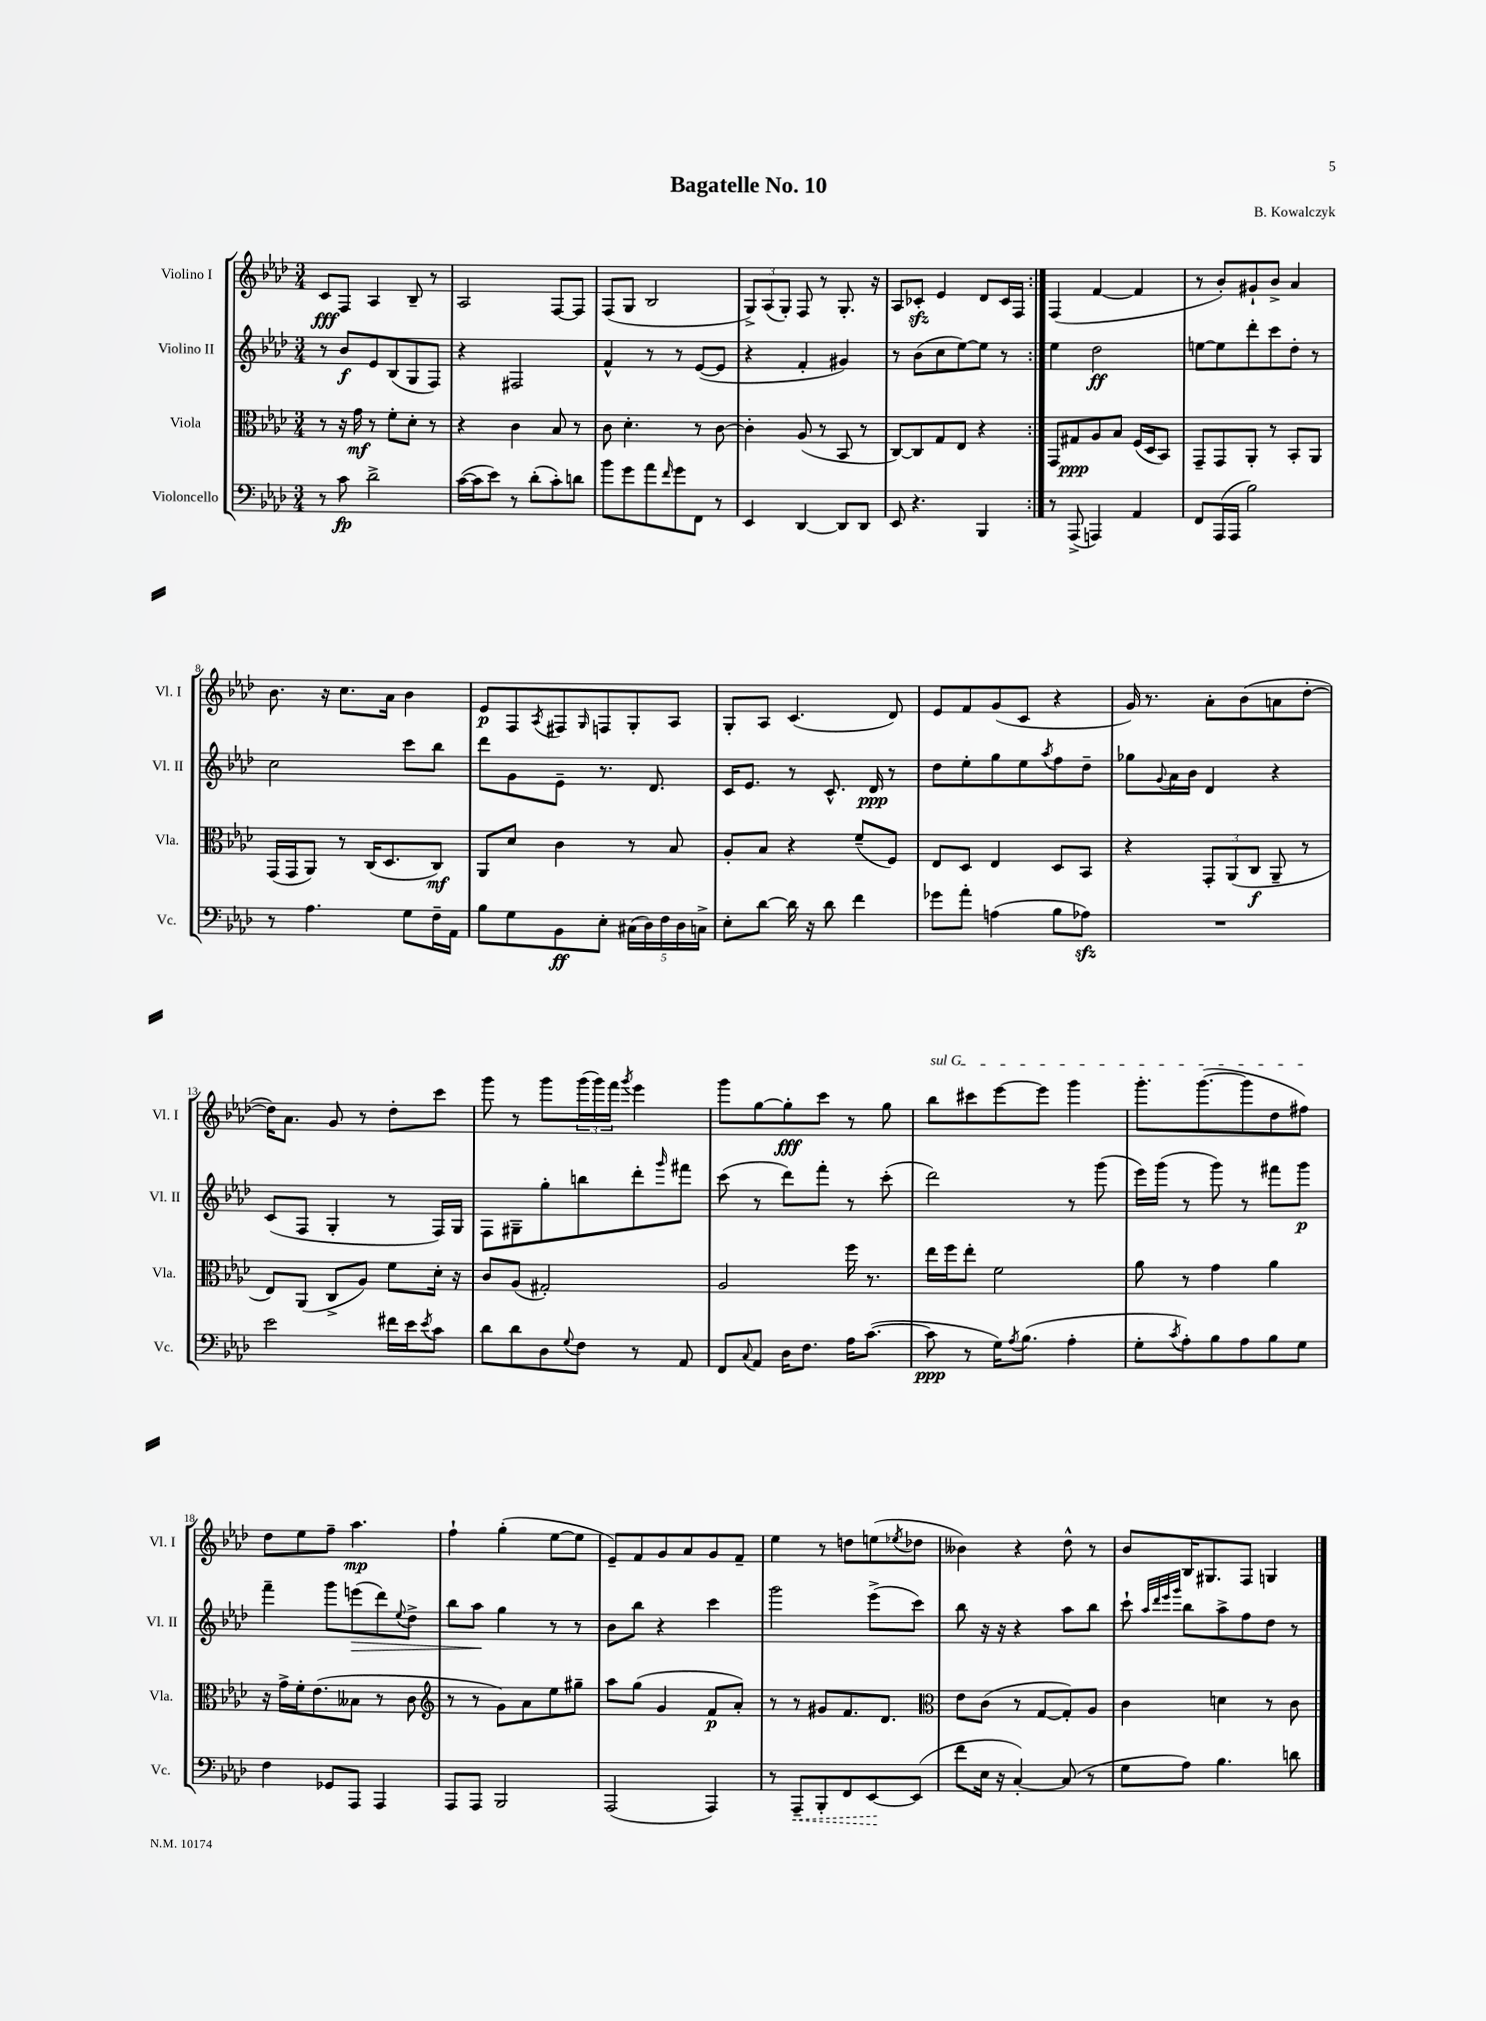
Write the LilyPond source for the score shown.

\header { title = "Bagatelle No. 10" composer = "B. Kowalczyk" }
<<
\new StaffGroup <<
\new Staff = "s0" \with { instrumentName = "Violino I" shortInstrumentName = "Vl. I" } {
    \clef treble \key aes \major \numericTimeSignature \time 3/4
    \repeat volta 2 { c'8\fff f8 aes4 bes8-- r8 |
    aes2 f8~ f8 |
    f8( g8 bes2 |
    \tuplet 3/2 { g8->) aes8( g8-.) } f8 r8 g8.-. r16 |
    aes8 ces'8-.\sfz ees'4 des'8 ces'16 f16 | }
    f4( f'4~ f'4 |
    r8 bes'8-.) gis'8-! bes'8-> aes'4 |
    bes'8. r16 c''8. aes'16 bes'4 |
    ees'8\p f8 \acciaccatura { aes8 } fis8 \grace { g16 } f8 g8-. aes8 |
    g8-. aes8 c'4.( des'8) |
    ees'8 f'8 g'8( c'8 r4 |
    g'16) r8. aes'8-. bes'8( a'8 des''8~-. |
    des''16) aes'8. g'8 r8 des''8-. c'''8 |
    g'''8 r8 g'''8 \tuplet 3/2 { g'''16( g'''16) f'''16 } \acciaccatura { g'''8 } ees'''4 |
    g'''8 g''8~ g''8-.\fff c'''8 r8 g''8 |
    \once \override TextSpanner.bound-details.left.text = \markup { \italic "sul G" } bes''8\startTextSpan cis'''8 ees'''8~ ees'''8 g'''4 |
    g'''8.-. g'''8.~( g'''8 des''8 fis''8\stopTextSpan) |
    des''8 ees''8 f''8-- aes''4.\mp |
    f''4-! g''4-.( ees''8~ ees''8 |
    ees'8--) f'8 g'8 aes'8 g'8 f'8-- |
    ees''4 r8 d''8 e''8( \acciaccatura { ees''8 } des''8 |
    beses'4) r4 des''8-^ r8 |
    bes'8 bes16 gis8. f8 g4 \bar "|." |
}
\new Staff = "s1" \with { instrumentName = "Violino II" shortInstrumentName = "Vl. II" } {
    \clef treble \key aes \major \numericTimeSignature \time 3/4
    \repeat volta 2 { r8 bes'8\f ees'8 bes8( g8 f8) |
    r4 fis2 |
    f'4-^ r8 r8 ees'8~( ees'8 |
    r4 f'4-. gis'4) |
    r8 bes'8( c''8 ees''8~) ees''8 r8 | }
    ees''4 des''2\ff |
    e''8~ e''8 des'''8-. c'''8 des''8-. r8 |
    c''2 c'''8 bes''8 |
    des'''8 g'8 ees'8-- r8. des'8. |
    c'16 ees'8. r8 c'8.-^ des'16\ppp r8 |
    des''8 ees''8-. g''8 ees''8 \acciaccatura { aes''8 } f''8 des''8-- |
    ges''8 \appoggiatura { g'8 } aes'16 bes'16 des'4 r4 |
    c'8( f8 g4-. r8 f16) g16 |
    f8 gis8-- g''8-. b''8 des'''8-. \grace { g'''16 } fis'''8 |
    c'''8( r8 des'''8) f'''8-. r8 c'''8-.( |
    des'''2) r8 g'''8( |
    ees'''16) g'''16( r8 g'''8) r8 fis'''8 g'''8\p |
    f'''4-- g'''8 e'''8\>( des'''8) \appoggiatura { ees''8 } des''8-> |
    bes''8 aes''8\! g''4 r8 r8 |
    bes'8 bes''8 r4 c'''4 |
    g'''2 ees'''8->( c'''8) |
    bes''8 r16 r16 r4 aes''8 bes''8 |
    c'''8-! \grace { aes''32 des'''32 ees'''32 g'''32 } bes''8 aes''8-> f''8 des''8 r8 \bar "|." |
}
\new Staff = "s2" \with { instrumentName = "Viola" shortInstrumentName = "Vla." } {
    \clef alto \key aes \major \numericTimeSignature \time 3/4
    \repeat volta 2 { r8 r16 g'16\mf r8 f'8-. des'8-. r8 |
    r4 c'4 bes8 r8 |
    c'8 des'4.-. r8 c'8~ |
    c'4-. aes8( r8 bes,8 r8 |
    c8~) c8 g8 ees8 r4 | }
    g,8 gis8\ppp aes8 bes8 f16( des16 bes,8) |
    g,8-- g,8 aes,8-. r8 bes,8-. aes,8 |
    g,16( g,16 aes,8) r8 c16( des8. c8\mf) |
    aes,8 des'8 c'4 r8 bes8 |
    aes8-. bes8 r4 f'8--( f8) |
    ees8 des8 ees4 des8 bes,8 |
    r4 \tuplet 3/2 { g,8-. aes,8( c8\f } aes,8-- r8 |
    ees8) aes,8( c8-> aes8) f'8 des'16-. r16 |
    c'8 aes8( gis2-.) |
    aes2 f''16 r8. |
    ees''16 f''16 ees''8-. f'2 |
    aes'8 r8 g'4 aes'4 |
    r16 g'16-> f'16-. ees'8.( beses8 r8 c'8 |
    \clef treble r8 r8 g'8) aes'8 ees''8 gis''8-- |
    aes''8 g''8( g'4 f'8\p aes'8-.) |
    r8 r8 gis'8 f'8. des'8. |
    \clef alto ees'8 c'8( r8 g8~ g8-.) aes8 |
    c'4 d'4 r8 c'8 \bar "|." |
}
\new Staff = "s3" \with { instrumentName = "Violoncello" shortInstrumentName = "Vc." } {
    \clef bass \key aes \major \numericTimeSignature \time 3/4
    \repeat volta 2 { r8 c'8\fp des'2-> |
    c'16~( c'16 ees'8) r8 des'8-.( c'8-.) d'8 |
    bes'8 g'8 aes'8 \grace { f'16 } g'8 f,8 r8 |
    ees,4 des,4~ des,8 des,8 |
    ees,8 r4. bes,,4 | }
    r8 aes,,8->( a,,4) aes,4 |
    f,8 aes,,16( aes,,16 bes2) |
    r8 aes4. g8 f16-- aes,16 |
    bes8 g8 bes,8\ff ees8-. \tuplet 5/4 { cis16( des16) f16 des16 c16-> } |
    ees8-. des'8~ des'16 r16 des'8 f'4 |
    ges'8 aes'8-. a4( bes8 aes8\sfz) |
    R2. |
    ees'2 fis'16 ees'16 \acciaccatura { ees'8 } c'8 |
    des'8 des'8 des8 \appoggiatura { g8 } f8 r8 aes,8 |
    f,8 \appoggiatura { c8 } aes,8 des16 f8. aes16 c'8.~( |
    c'8\ppp r8 g16) \acciaccatura { aes8 } bes8.( aes4-. |
    g8-. \acciaccatura { c'8 } aes8-.) bes8 aes8 bes8 g8 |
    f4 ges,8 aes,,8 aes,,4 |
    aes,,8 aes,,8 bes,,2 |
    aes,,2( aes,,4) |
    r8 \once \override Hairpin.style = #'dashed-line aes,,8--\< bes,,8-. f,8 ees,8~\! ees,8( |
    f'8 ees16 r16 c4~-.) c8( r8 |
    g8 aes8) bes4. d'8 \bar "|." |
}
>>
>>
